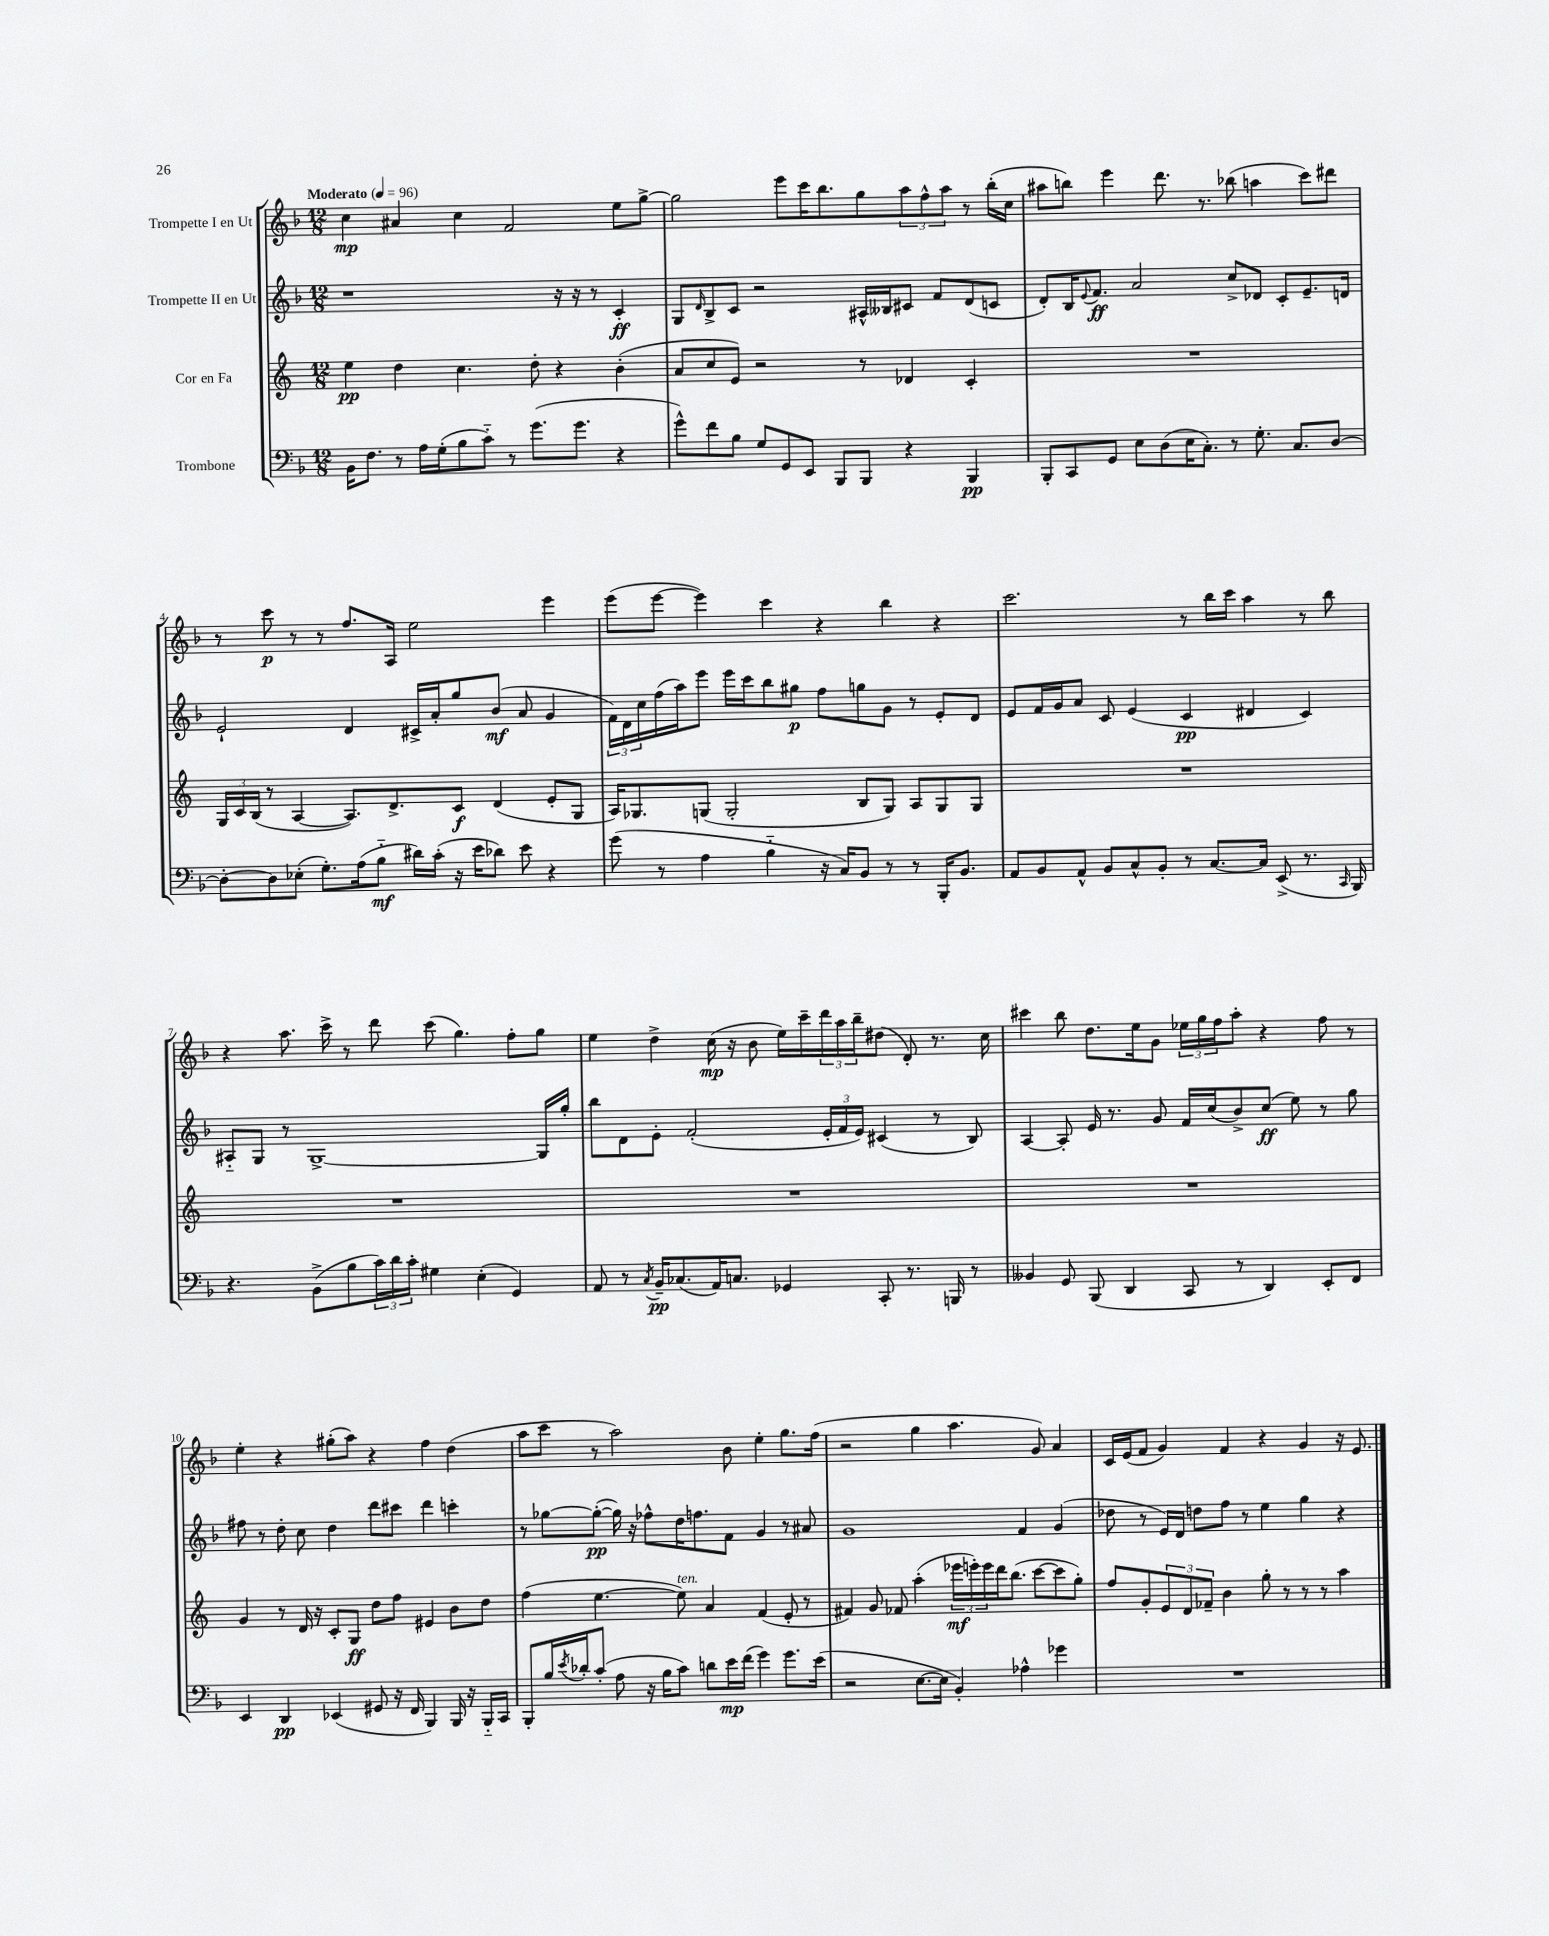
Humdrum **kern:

**kern	**kern	**kern	**kern
*staff4	*staff3	*staff2	*staff1
*clefF4	*clefG2	*clefG2	*clefG2
*k[b-]	*k[]	*k[b-]	*k[b-]
*M12/8	*M12/8	*M12/8	*M12/8
*MM96	*MM96	*MM96	*MM96
16BB-\LK	4ee\	1r	4cc\
8.F\J	.	.	.
8r	4dd\	.	4a#/
16A\LL	.	.	.
(16G'\J	.	.	.
8B-\	4.cc\	.	4cc\
8c'~\J)	.	.	.
8r	.	.	2f/
(8.g\L	8dd'\	.	.
.	4r	16r	.
8.g\J	.	16r	.
.	.	8r	.
4r	(4b'\	4c'/	8ee\L
.	.	.	[8gg^\J
=	=	=	=
8g^^\L)	8a/L	8G/L	2gg\]
.	.	16qqd/	.
8f\	8cc/	8B-^/	.
8B-\J	8e/J)	8c/J	.
8G/L	2r	2r	.
8GG/	.	.	8eee\L
8EE/J	.	.	16ccc\K
.	.	.	8.bb-\
8BBB-/L	.	.	.
8BBB-/J	8r	16A#^^/LL	8gg\
.	.	16B--/J	.
4r	4d-/	8c#/J	12aa\
.	.	.	12ff^^\
.	.	8f/L	.
.	.	.	12aa\J
4BBB-/	4c'/	(8d/	8r
.	.	8c/J	(16bb-'\LL
.	.	.	16cc\JJ
=	=	=	=
8BBB-'/L	1.r	8d'/L)	8aa#\L
8CC/	.	16B-/K	8bb\J)
.	.	8qqe/	.
.	.	8.f/J	.
8GG/J	.	.	4eee\
8E\L	.	2a/	.
(8D\	.	.	8.ddd\
16E\K	.	.	.
8.C'\J)	.	.	8.r
8r	.	8cc^/L	(8bb-\
8.G'\	.	8d-/J	4aa\
.	.	8c'/L	.
8.C/L	.	.	.
.	.	8.e~/	8ccc\L)
[8D/J	.	.	8ddd#\J
.	.	16d/Jk	.
=	=	=	=
8D'\_L	24G/LL	2e`/	8r
.	24c/	.	.
.	(24B/JJ	.	.
8D\]	8r	.	8ccc\
(8E-'\J	[4A/	.	8r
8.G'\L)	.	.	8r
.	8.A/]L)	4d/	8.ff/L
(16A\k	.	.	.
8B-'~\J	.	.	.
.	8.d^/	.	16A/Jk
16d#\LL)	.	16c#^/LL	2ee\
(16c'\JJ	.	16a'/J	.
16r	8c/J	8gg/	.
16e\LK	.	.	.
8d-\J)	(4d/	(8b-/J	.
8e\	.	8a/	.
4r	8e'/L	4g/	4eee\
.	8G/J	.	.
=	=	=	=
(8g\	16A/LK)	24f\LL)	(8eee\L
.	.	24d\	.
.	8.G-/	.	.
.	.	24cc\	.
8r	.	(16ff\	[8eee\J
.	.	16aa\J)	.
4A\	(8G/J	8eee\J	4eee\])
.	2G'/	16eee\LL	.
.	.	16ccc\J	.
4B-'~\	.	8bb-\	4ccc\
.	.	8gg#\J	.
16r	.	8ff\L	4r
16C/LK)	.	.	.
8BB-/J	8B/L	8gg\	.
8r	8G/J)	8g\J	4bb-\
8r	8A/L	8r	.
16BBB-'/LK	8G/	8e'/L	4r
8.BB-/J	.	.	.
.	8G/J	8d/J	.
=	=	=	=
8AA/L	1.r	8e/L	2.ccc\
8BB-/	.	16f/L	.
.	.	16g/J	.
8AA^^/J	.	8a/J	.
8BB-/L	.	8c/	.
8C^^/	.	(4e/	.
8BB-'/J	.	.	.
8r	.	4c/	8r
[8.C/L	.	.	16bb-\LL
.	.	.	16ccc\JJ
.	.	4d#/	4aa\
16C/]Jk	.	.	.
(8EE^/	.	.	.
8.r	.	4c/)	8r
.	.	.	8bb-\
16qqCC/	.	.	.
16BBB-/)	.	.	.
=	=	=	=
4.r	1.r	8A#'~/L	4r
.	.	8G/J	.
.	.	8r	8.aa\
(8BB-^\L	.	[1G^	.
.	.	.	16ccc^\
8B-\	.	.	8r
24c\L)	.	.	8ddd\
24d\	.	.	.
24c'\JJ	.	.	.
4G#\	.	.	(8ccc\
.	.	.	4.gg\)
(4E'\	.	.	.
4GG/)	.	.	8ff'\L
.	.	16G/]LL	8gg\J
.	.	16gg'/JJ	.
=	=	=	=
8AA/	1.r	8bb-\L	4ee\
8r	.	8d\	.
8qC/	.	.	.
16BB-~/LK	.	8e'\J	4dd^\
(8.C-/	.	.	.
.	.	(2f'/	.
16AA/K)	.	.	(16cc\
8.C/J	.	.	16r
.	.	.	8b-\
4GG-/	.	.	16ee\LL)
.	.	.	16ccc~\
.	.	24e'/LL	24ddd\
.	.	24f/	24aa\
.	.	24e/JJ)	24bb-~\J
8CC'/	.	(4c#/	(8dd#\J
8.r	.	.	8d'/)
.	.	8r	8.r
16BBB/	.	.	.
8r	.	8B-/)	.
.	.	.	16cc\
=	=	=	=
4BB--/	1.r	[4A/	4ccc#\
8GG/	.	8A'/]	8bb-\
(8BBB-/	.	16e/	8.dd\L
.	.	8.r	.
4DD/	.	.	.
.	.	.	16ee\k
.	.	8g/	8g\J
8CC/	.	16f/LL	24ee-\LL
.	.	.	24gg\
.	.	(16cc/J	.
.	.	.	24ff\J
8r	.	8b-^/)	8aa'\J
4DD/)	.	(8cc/J	4r
.	.	8ee\)	.
8EE'/L	.	8r	8ff\
8FF/J	.	8gg\	8r
=	=	=	=
4EE/	4g/	8ff#\	4ee'\
.	.	8r	.
4DD/	8r	8dd'\	4r
.	16d/	8cc\	.
.	16r	.	.
(4EE-/	8c'/L	4dd\	(8gg#'\L
.	8G/J	.	8aa\J)
8GG#/	8dd\L	8ddd\L	4r
16r	8ff\J	8ccc#\J	.
16FF/	.	.	.
4BBB-/)	4e#/	4ddd\	4ff\
16BBB-/	8b\L	4ccc'\	(4dd\
16r	.	.	.
16BBB-'~/LL	8dd\J	.	.
16CC/JJ	.	.	.
=	=	=	=
8BBB-'/L	(4ff\	8r	8aa\L
16B-/L	.	[8gg-\L	8ccc\J
8qe/	.	.	.
16d-'/J	.	.	.
(8c'/J	[4.ee\	(8gg-'\_J	8r
8A\	.	16gg-\])	2aa\)
.	.	16r	.
16r	.	8ff-^^\L	.
16B-\LK	.	.	.
8c\J)	8ee\])	16dd\K	.
.	.	8.ff\	.
8d\L	4a/	.	.
16e\L	.	8f\J	8b-\
(16f\JJ	.	.	.
4g\)	(4f/	4g/	4ee'\
8.g\L	8e'/	8r	8.gg\L
.	8r	8a#/	.
(16e\Jk	.	.	(16ff\Jk
=	=	=	=
2r	4f#/)	1g	2r
.	8g/	.	.
.	8f-/	.	.
[8.E\L	(4aa'\	.	4gg\
16E\]Jk	.	.	.
4BB-'/)	24eee-\LL	.	4.aa\
.	24eee'\)	.	.
.	24eee\	.	.
.	16ddd\J	.	.
.	(8.bb\J	.	.
4A-^^\	.	4f/	.
.	[8ccc\L	.	8g/)
4g-\	8ccc\]	(4g/	4a/
.	8gg'\J)	.	.
=	=	=	=
1.r	8ff/L	8dd-\	16c/LL
.	.	.	(16e/J
.	8g'/	8r	8f/J
.	12e/	16e/LL)	4g/)
.	.	16d/JJ	.
.	12d/	.	.
.	.	8dd\L	.
.	12f-~/J	.	.
.	4b\	8ff\J	4f/
.	.	8r	.
.	8gg'\	4ee\	4r
.	8r	.	.
.	8r	4gg\	4g/
.	8r	.	.
.	4aa\	4r	16r
.	.	.	8.e/
==	==	==	==
*-	*-	*-	*-
